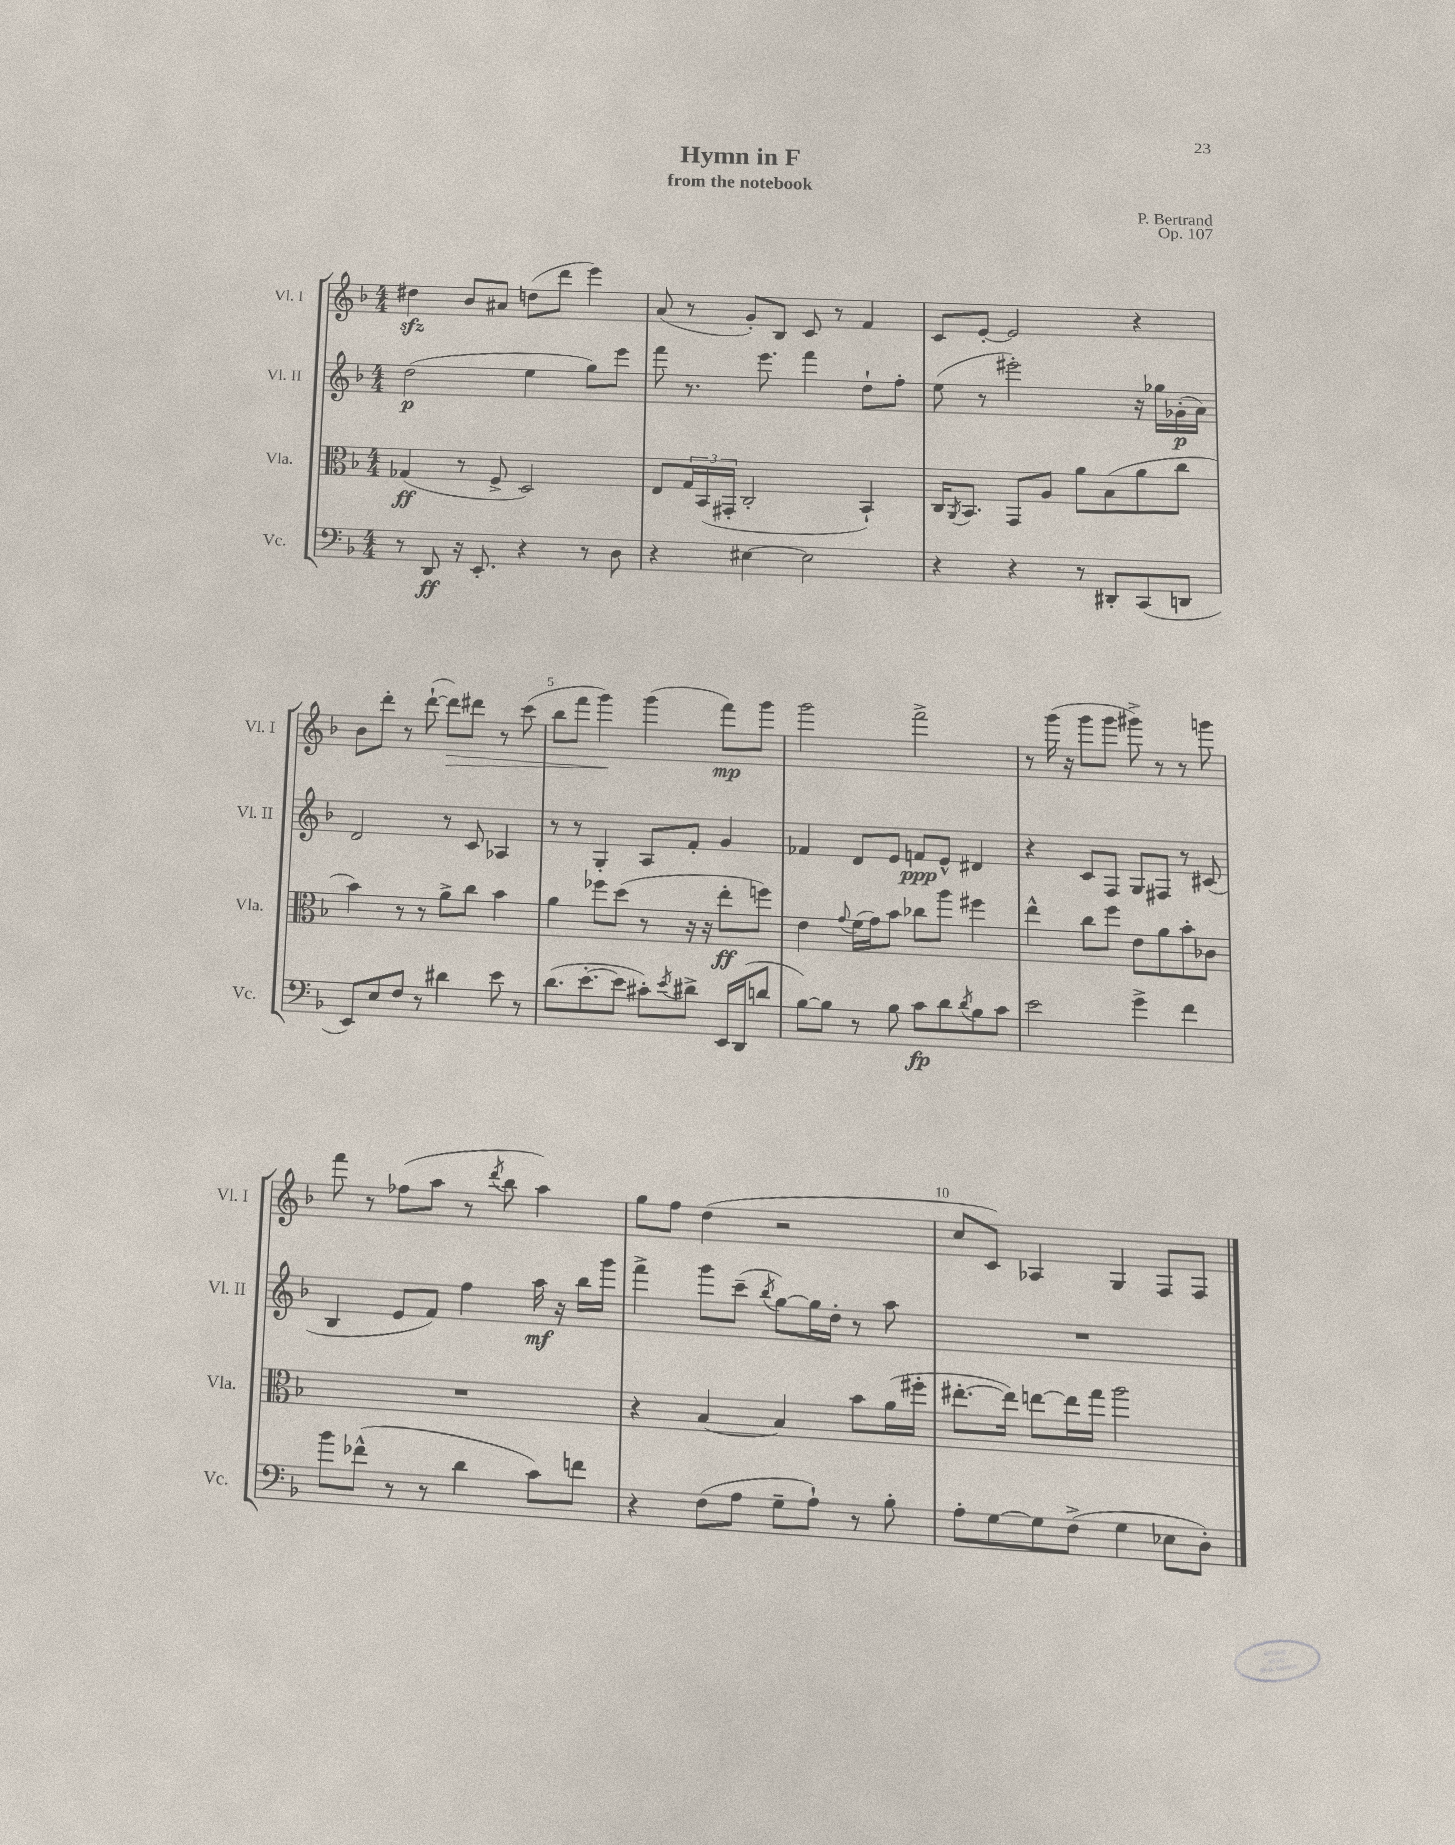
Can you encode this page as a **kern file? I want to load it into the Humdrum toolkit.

**kern	**dynam	**kern	**dynam	**kern	**dynam	**kern	**dynam
*part4	*part4	*part3	*part3	*part2	*part2	*part1	*part1
*staff4	*staff4	*staff3	*staff3	*staff2	*staff2	*staff1	*staff1
*I"Vc.	*	*I"Vla.	*	*I"Vl. II	*	*I"Vl. I	*
*I'Vc.	*	*I'Vla.	*	*I'Vl. II	*	*I'Vl. I	*
*clefF4	*	*clefC3	*	*clefG2	*	*clefG2	*
*k[b-]	*	*k[b-]	*	*k[b-]	*	*k[b-]	*
*M4/4	*	*M4/4	*	*M4/4	*	*M4/4	*
=1	=1	=1	=1	=1	=1	=1	=1
8r	.	(4G-X/	ff	(2dd\	p	4dd#Xzz\	.
8DD/	ff	.	.	.	.	.	.
16r	.	8r	.	.	.	8b-/L	.
8.EE'/	.	.	.	.	.	.	.
.	.	8F^/	.	.	.	8a#X/J	.
4r	.	2D/)	.	4ee\	.	(8ddn\L	.
.	.	.	.	.	.	8ddd\J	.
8r	.	.	.	8gg\L)	.	4eee\)	.
8D\	.	.	.	8eee\J	.	.	.
=2	=2	=2	=2	=2	=2	=2	=2
4r	.	8E/L	.	8fff\	.	(8a/	.
.	.	24G/L	.	8.r	.	8r	.
.	.	(24BB-/	.	.	.	.	.
.	.	24GG#X'/JJ	.	.	.	.	.
[4E#X\	.	2C'/	.	.	.	8g'/L)	.
.	.	.	.	8.eee\	.	.	.
.	.	.	.	.	.	8B-/J	.
2E#\]	.	.	.	4fff\	.	8c/	.
.	.	.	.	.	.	8r	.
.	.	4BB-`/)	.	8dd`\L	.	4f/	.
.	.	.	.	8ff'\J	.	.	.
=3	=3	=3	=3	=3	=3	=3	=3
4r	.	16C/KL	.	(8ee\	.	8c/L	.
.	.	8qAA/	.	.	.	.	.
.	.	8.BB-/J	.	.	.	.	.
.	.	.	.	8r	.	[8e'/J	.
4r	.	8GG/L	.	2eee#X'\)	.	2e/]	.
.	.	8A/J	.	.	.	.	.
8r	.	8a\L	.	.	.	.	.
8DD#X'/L	.	(8B-\	.	.	.	.	.
(8CC/	.	8a\	.	16r	.	4r	.
.	.	.	.	16gg-X\LL	.	.	.
8DDn/J	.	8cc\J	.	(16g-X'\	p	.	.
.	.	.	.	16a\JJ)	.	.	.
!!LO:LB:g=z
=4	=4	=4	=4	=4	=4	=4	=4
8EE/L)	.	4b-\)	.	2d/	.	8b-\L	.
8E/	.	.	.	.	.	8ddd'\J	.
8F/J	.	8r	.	.	.	8r	.
8r	.	8r	.	.	.	([8ddd`\	.
!	!	!	!	!	!	!	!LO:HP:b
4d#X\	.	8a^\L	.	8r	.	8ddd\L])	>
.	.	8cc\J	.	8c/	.	8ddd#X\J	.
8e\	.	4b-\	.	4A-X/	.	8r	.
8r	.	.	.	.	.	(8ccc\	.
=5	=5	=5	=5	=5	=5	=5	=5
(8.d\L	.	4a\	.	8r	.	8bb-\L	.
.	.	.	.	8r	.	8fff\J	.
[8.e'\	.	.	.	.	.	.	.
.	.	8ff-X\L	.	4G'/	.	4ggg\)	.
8e\J]	.	(8dd\J	.	.	.	.	.
8c#X'\L)	.	8r	.	8A/L	.	(4ggg\	]
8qe/	.	.	.	.	.	.	.
8d#X^\J	.	16r	.	8f'/J	.	.	.
.	.	16r	.	.	.	.	.
16EE/LL	.	8ee'\L	ff	4g/	.	8fff\L)	mp
(16DD/J	.	.	.	.	.	.	.
8dn/J	.	8ffn\J)	.	.	.	8ggg\J	.
=6	=6	=6	=6	=6	=6	=6	=6
[8B-\L)	.	4e\	.	4f-X/	.	2ggg\	.
8B-\J]	.	.	.	.	.	.	.
.	.	8qqg/	.	.	.	.	.
8r	.	(16f\LL	.	8d/L	.	.	.
.	.	16g\J)	.	.	.	.	.
8B-\	.	8b-\J	.	8e/J	.	.	.
8c\L	fp	8cc-X\L	.	8fn/L	ppp	2fff^\	.
8d\	.	8aa\J	.	8e^^/J	.	.	.
8qd/	.	.	.	.	.	.	.
8B-\	.	4ff#X\	.	4d#X/	.	.	.
8c\J	.	.	.	.	.	.	.
=7	=7	=7	=7	=7	=7	=7	=7
2e\	.	4ee^^\	.	4r	.	8r	.
.	.	.	.	.	.	(16ggg\	.
.	.	.	.	.	.	16r	.
.	.	8cc\L	.	8c/L	.	8ggg\L	.
.	.	8ff\J	.	8F/J	.	8ggg\J	.
4g^\	.	8e\L	.	8G/L	.	8ggg#X^\)	.
.	.	8a\	.	8F#X/J	.	8r	.
4f\	.	8b-'\	.	8r	.	8r	.
.	.	8c-X\J	.	(8c#X/	.	8gggn\	.
!!LO:LB:g=z
=8	=8	=8	=8	=8	=8	=8	=8
8b-\L	.	1r	.	4B-/	.	8fff\	.
(8f-X^^\J	.	.	.	.	.	8r	.
8r	.	.	.	8e/L	.	(8ff-X\L	.
8r	.	.	.	8f/J)	.	8aa\J	.
4d\	.	.	.	4ff\	.	8r	.
.	.	.	.	.	.	8qddd/	.
.	.	.	.	.	.	8bb-\	.
8c\L)	.	.	.	16aa\	mf	4aa\)	.
.	.	.	.	16r	.	.	.
8fn\J	.	.	.	16bb-\LL	.	.	.
.	.	.	.	16ggg\JJ	.	.	.
=9	=9	=9	=9	=9	=9	=9	=9
4r	.	4r	.	4fff^\	.	8gg\L	.
.	.	.	.	.	.	8ff\J	.
(8F\L	.	[4B-/	.	8ggg\L	.	(4dd\	.
8A\J	.	.	.	(8ccc~\J	.	.	.
.	.	.	.	8qbb-/	.	.	.
8G~\L	.	4B-/]	.	[8gg\L)	.	2r	.
8A`\J)	.	.	.	16gg\L]	.	.	.
.	.	.	.	16dd'\JJ	.	.	.
8r	.	8b-\L	.	8r	.	.	.
8B-'\	.	(16a\L	.	8aa\	.	.	.
.	.	16ff#X'\JJ	.	.	.	.	.
=10	=10	=10	=10	=10	=10	=10	=10
8A'\L	.	[8.ee#X'\L	.	1r	.	8cc/L	.
[8G\	.	.	.	.	.	8c/J)	.
.	.	16ee#\Jk])	.	.	.	.	.
8G\]	.	[8een\L	.	.	.	4A-X/	.
(8F^\J	.	16ee\L]	.	.	.	.	.
.	.	16gg\JJ	.	.	.	.	.
4G\	.	2aa\	.	.	.	4G/	.
8E-X\L	.	.	.	.	.	8F/L	.
8D'\J)	.	.	.	.	.	8F/J	.
==	==	==	==	==	==	==	==
*-	*-	*-	*-	*-	*-	*-	*-
